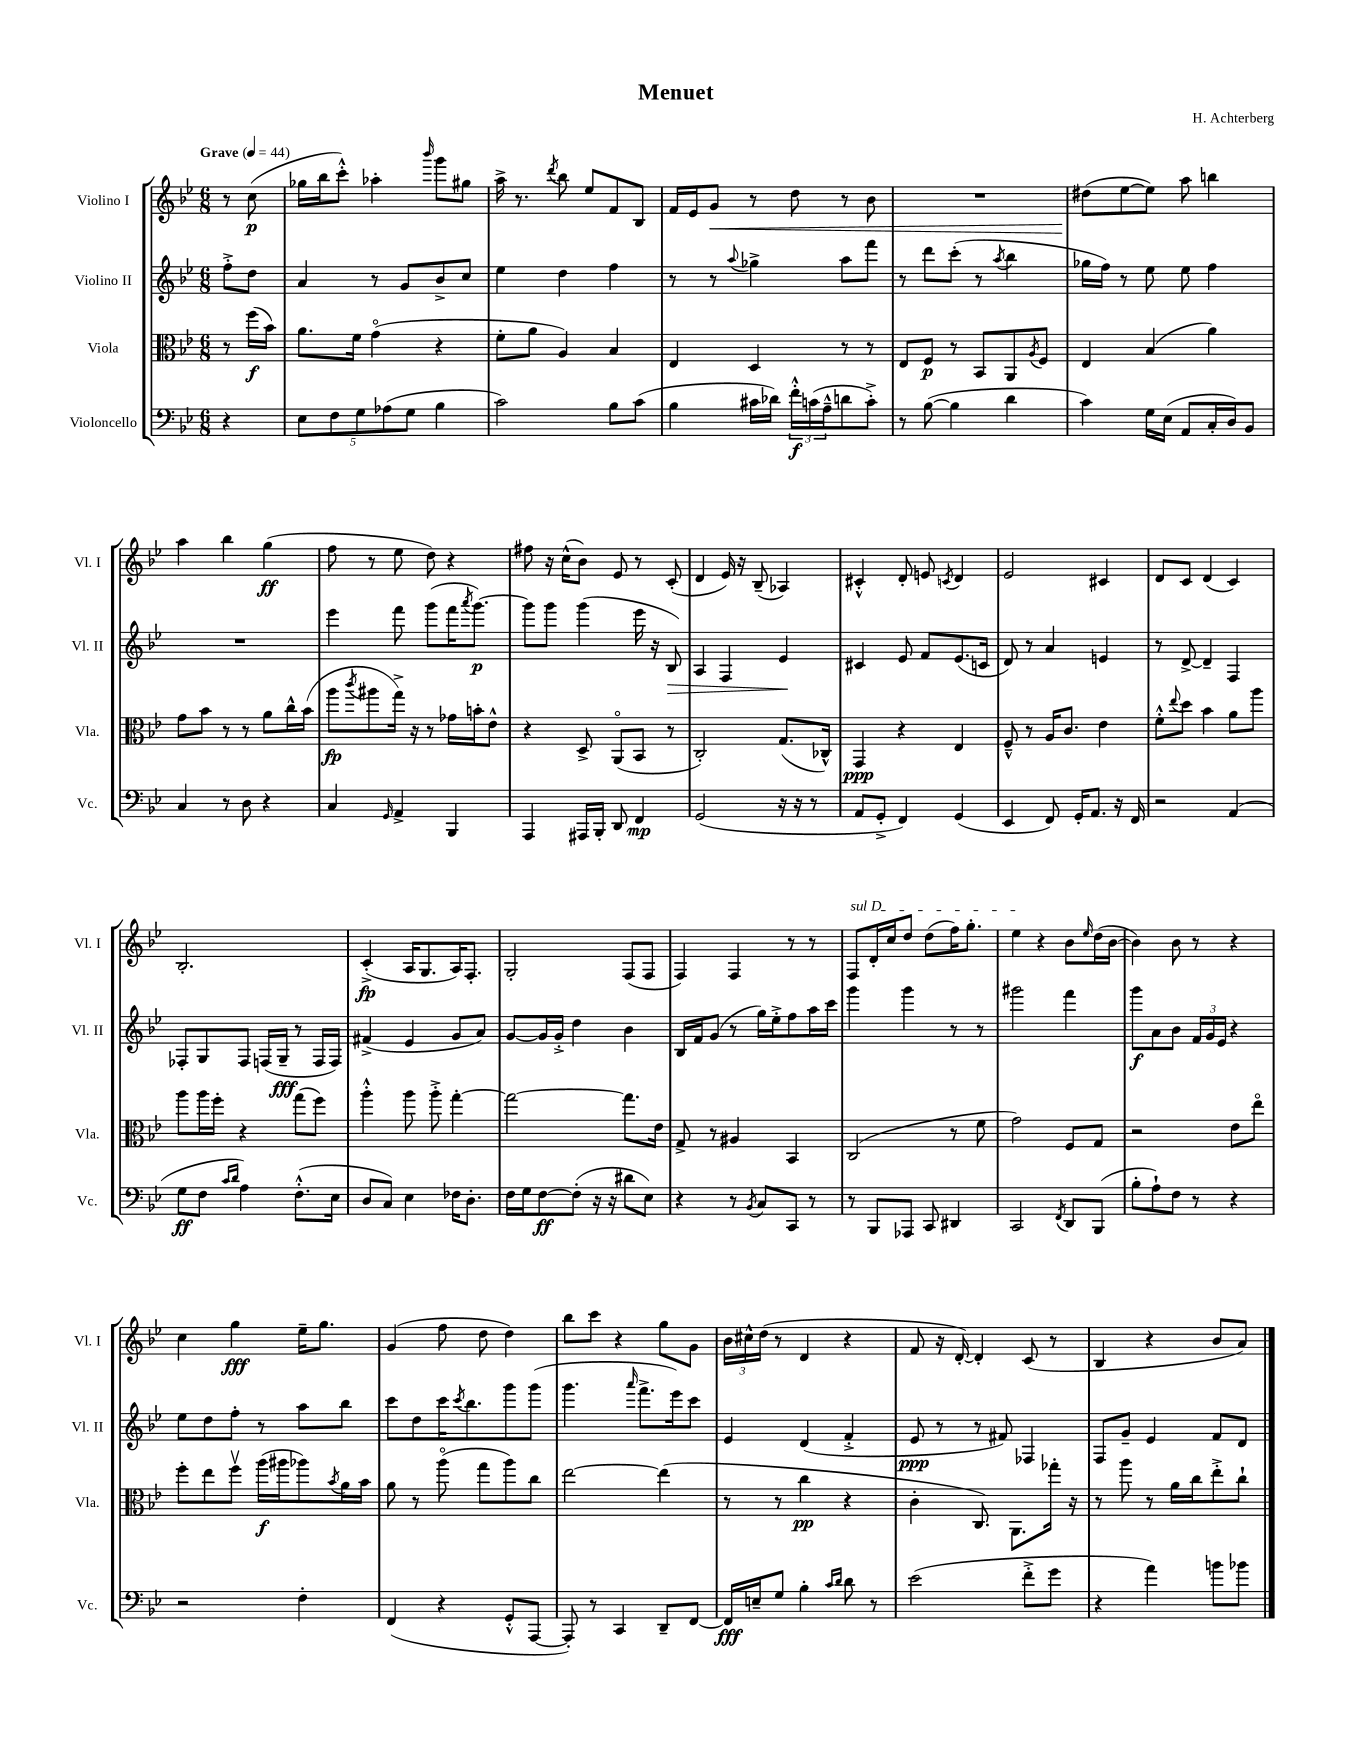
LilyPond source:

\header { title = "Menuet" composer = "H. Achterberg" }
<<
\new StaffGroup <<
\new Staff = "s0" \with { instrumentName = "Violino I" shortInstrumentName = "Vl. I" } {
    \clef treble \key bes \major \numericTimeSignature \time 6/8 \partial 4 \tempo "Grave" 4 = 44
    r8 c''8\p( |
    ges''16 bes''16 c'''8-.-^) aes''4-. \grace { bes'''16 } g'''8 gis''8 |
    a''16-> r8. \acciaccatura { d'''8 } bes''8 ees''8 f'8 bes8 |
    f'16 ees'16 g'8\< r8 d''8 r8 bes'8 |
    R2. |
    dis''8\!( ees''8~ ees''8) a''8 b''4 |
    a''4 bes''4 g''4\ff( |
    f''8 r8 ees''8 d''8) r4 |
    fis''8 r16 c''16-^( bes'8) ees'8 r8 c'8-.( |
    d'4 ees'16) r16 bes8--( aes4) |
    cis'4-.-^ d'8-. e'8 \acciaccatura { c'8 } d'4 |
    ees'2 cis'4 |
    d'8 c'8 d'4( c'4) |
    bes2.-. |
    c'4-.->\fp( a16 g8. a16) f8.-. |
    g2-. f8( f8 |
    f4) f4 r8 r8 |
    \once \override TextSpanner.bound-details.left.text = \markup { \italic "sul D" } f8\startTextSpan d'16-. c''16 d''8 d''8( f''16) g''8.-. |
    ees''4\stopTextSpan r4 bes'8 \grace { ees''16 } d''16( bes'16~ |
    bes'4) bes'8 r8 r4 |
    c''4 g''4\fff ees''16-- g''8. |
    g'4( f''8 d''8 d''4) |
    bes''8 c'''8 r4 g''8 g'8 |
    \tuplet 3/2 { bes'16 cis''16-^ d''16( } r8 d'4 r4 |
    f'8 r16 d'16~-.) d'4-. c'8( r8 |
    bes4 r4 bes'8 a'8) \bar "|." |
}
\new Staff = "s1" \with { instrumentName = "Violino II" shortInstrumentName = "Vl. II" } {
    \clef treble \key bes \major \numericTimeSignature \time 6/8 \partial 4
    f''8-.-> d''8 |
    a'4 r8 g'8 bes'8-> c''8 |
    ees''4 d''4 f''4 |
    r8 r8 \appoggiatura { a''8 } ges''4-> a''8 f'''8 |
    r8 d'''8 c'''8-.( r8 \acciaccatura { a''8 } bes''4 |
    ges''16 f''16) r8 ees''8 ees''8 f''4 |
    R2. |
    ees'''4 f'''8 g'''8( f'''16 \acciaccatura { a'''8 } g'''8.~\p) |
    g'''8 g'''8 g'''4( ees'''16 r16 bes8\>) |
    a4 f4 ees'4\! |
    cis'4 ees'8 f'8 ees'8.( c'16 |
    d'8) r8 a'4 e'4 |
    r8 d'8~-> d'4-- f4 |
    fes8-. g8 fes8 f16( g16--\fff r8 f16 f16) |
    fis'4->( ees'4 g'8 a'8) |
    g'8~ g'16 g'16-.-> d''4 bes'4 |
    bes16 f'16 g'8( r8 g''16) ees''16-.-> f''8 a''16 c'''16 |
    g'''4 g'''4 r8 r8 |
    gis'''2 f'''4 |
    g'''8\f a'8 bes'8 \tuplet 3/2 { f'16 g'16 ees'16 } r4 |
    ees''8 d''8 f''8-. r8 a''8 bes''8 |
    c'''8 d''8 c'''16 \acciaccatura { c'''8 } bes''8. g'''8 g'''8( |
    g'''4. \grace { a'''16 } f'''8.-> ees'''16) c'''8 |
    ees'4 d'4( f'4-.-> |
    ees'8\ppp r8 r8 fis'8) fes4 |
    f8 g'8-- ees'4 f'8 d'8 \bar "|." |
}
\new Staff = "s2" \with { instrumentName = "Viola" shortInstrumentName = "Vla." } {
    \clef alto \key bes \major \numericTimeSignature \time 6/8 \partial 4
    r8 f''16\f( bes'16) |
    a'8. f'16 g'4\flageolet( r4 |
    f'8-. a'8 a4) bes4 |
    ees4 d4 r8 r8 |
    ees8 f8\p r8 bes,8 a,8 \acciaccatura { a8 } f8 |
    ees4 bes4( a'4) |
    g'8 bes'8 r8 r8 a'8 c''16-^ bes'16( |
    a''8\fp \acciaccatura { c'''8 } ais''8 g''16->) r16 r8 ges'16 b'16-. ees'8-^ |
    r4 d8-> a,8\flageolet( bes,8 r8 |
    c2-.) g8.( ces16-^) |
    g,4\ppp r4 ees4 |
    f8---^ r8 a16 c'8. ees'4 |
    f'8-.-^ \appoggiatura { ees''8 } d''8 bes'4 a'8 a''8 |
    a''8 a''16 f''16-. r4 g''8( f''8) |
    a''4-.-^ a''8 a''8-.-> g''4~-. |
    g''2~ g''8. ees'16 |
    g8-> r8 ais4 bes,4 |
    c2( r8 f'8 |
    g'2) f8 g8 |
    r2 ees'8 ees''8\flageolet |
    f''8-. ees''8 f''8\upbow a''16\f( ais''16 aes''8) \acciaccatura { bes'8 } a'16 bes'16 |
    a'8 r8 a''8\flageolet( g''8 a''8) c''8 |
    ees''2~ ees''4( |
    r8 r8 c''4\pp r4 |
    c'4-. c8.) a,8. ges''16-. r16 |
    r8 a''8 r8 a'16 c''16 ees''8-.-> c''8-! \bar "|." |
}
\new Staff = "s3" \with { instrumentName = "Violoncello" shortInstrumentName = "Vc." } {
    \clef bass \key bes \major \numericTimeSignature \time 6/8 \partial 4
    r4 |
    \tuplet 5/4 { ees8 f8 g8 aes8( g8 } bes4 |
    c'2) bes8 c'8( |
    bes4 cis'16 des'16) \tuplet 3/2 { f'16-.-^\f c'16( a16---^ } d'8 c'8-.->) |
    r8 bes8~( bes4 d'4 |
    c'4) g16 ees16( a,8 c16-. d16) bes,8 |
    c4 r8 d8 r4 |
    c4 \grace { g,16 } a,4-> bes,,4 |
    a,,4 ais,,16 bes,,16-. d,8 f,4\mp |
    g,2( r16 r16 r8 |
    a,8 g,8-.-> f,4) g,4( |
    ees,4 f,8) g,16-. a,8. r16 f,16 |
    r2 a,4( |
    g8\ff f8 \grace { c'16 d'16 } a4) f8.-.-^( ees16 |
    d8 c8) ees4 fes16 d8.-. |
    f16 g16 f8~\ff f8-.( r16 r16 dis'8 ees8) |
    r4 r8 \acciaccatura { bes,8 } c8 c,8 r8 |
    r8 bes,,8 aes,,8 c,8 dis,4 |
    c,2 \acciaccatura { f,8 } d,8 bes,,8( |
    bes8-. a8-!) f8 r8 r4 |
    r2 f4-. |
    f,4( r4 g,8-.-^ a,,8~ |
    a,,8-.) r8 c,4 d,8-- f,8~ |
    f,16\fff e16-- g8 bes4-. \grace { c'16 d'16 } d'8 r8 |
    ees'2( f'8-.-> g'8 |
    r4 a'4) b'8 bes'8 \bar "|." |
}
>>
>>
\layout { \context { \Score \remove "Bar_number_engraver" } }
